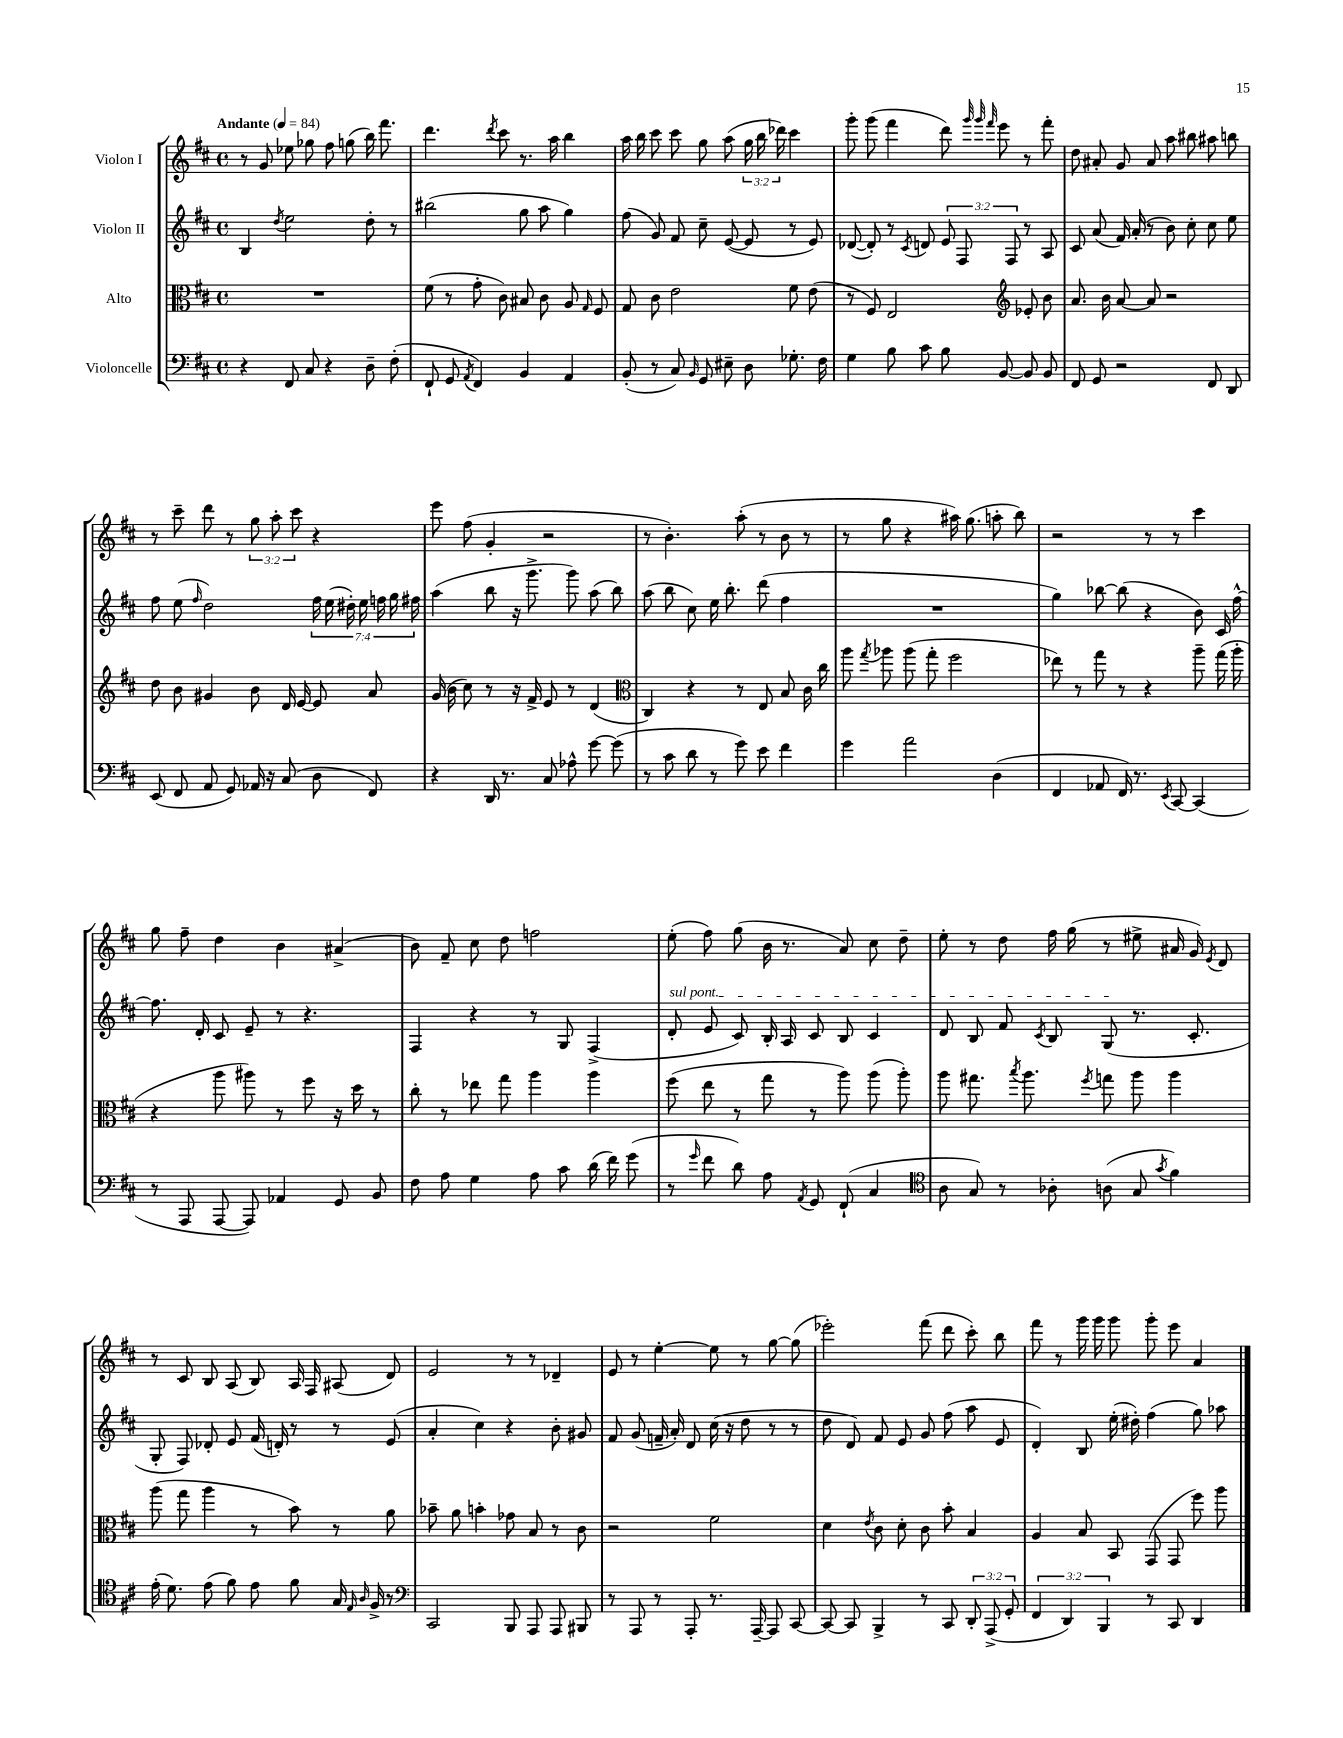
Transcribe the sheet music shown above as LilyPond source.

<<
\new StaffGroup <<
\new Staff = "s0" \with { instrumentName = "Violon I" } {
    \clef treble \key d \major \defaultTimeSignature \time 4/4 \override Staff.TupletNumber.text = #tuplet-number::calc-fraction-text \tempo "Andante" 4 = 84
    \autoBeamOff r8 g'8 ees''8 ges''8 fis''8 g''8( b''16) fis'''8. |
    d'''4. \acciaccatura { d'''8 } cis'''8 r8. a''16 b''4 |
    a''16 b''16 cis'''8 cis'''8 g''8 a''8( \tuplet 3/2 { g''16 b''16 des'''16) } cis'''4 |
    g'''8-. g'''8( fis'''4 d'''8) \grace { g'''32 g'''32 fis'''32 } e'''8 r8 fis'''8-. |
    d''8 ais'8-. g'8 ais'8 a''8 bis''8 ais''8 b''8 |
    r8 cis'''8-- d'''8 r8 \tuplet 3/2 { g''8 a''8-. cis'''8 } r4 |
    e'''8 fis''8( g'4-. r2 |
    r8 b'4.-.) a''8-.( r8 b'8 r8 |
    r8 g''8 r4 ais''16) g''8.( a''8-. b''8) |
    r2 r8 r8 cis'''4 |
    g''8 fis''8-- d''4 b'4 ais'4->( |
    b'8) fis'8-- cis''8 d''8 f''2 |
    e''8-.( fis''8) g''8( b'16 r8. a'8) cis''8 d''8-- |
    e''8-. r8 d''8 fis''16 g''16( r8 eis''8-> ais'16 g'16) \acciaccatura { e'8 } d'8 |
    r8 cis'8 b8 a8( b8) a16 fis16 ais8( d'8) |
    e'2 r8 r8 des'4-- |
    e'8 r8 e''4~-. e''8 r8 g''8~ g''8( |
    ees'''2-.) fis'''8( d'''8 cis'''8-.) b''8 |
    fis'''8 r8 g'''16 g'''16 g'''8 g'''8-. e'''8 a'4 \bar "|." |
}
\new Staff = "s1" \with { instrumentName = "Violon II" } {
    \clef treble \key d \major \defaultTimeSignature \time 4/4 \override Staff.TupletNumber.text = #tuplet-number::calc-fraction-text
    \autoBeamOff b4 \acciaccatura { d''8 } e''2 d''8-. r8 |
    bis''2( g''8 a''8 g''4) |
    fis''8( g'8) fis'8 cis''8-- e'8~( e'8 r8 e'8) |
    des'8~( des'8-.) r8 \acciaccatura { cis'8 } d'8 \tuplet 3/2 { e'8 fis8 fis8 } r8 a8 |
    cis'8 a'8( fis'16) a'16-.( r8 b'8) cis''8-. cis''8 e''8 |
    fis''8 e''8( \grace { fis''16 } d''2) \tuplet 7/4 { fis''16 e''16( dis''16-.) e''16 f''16 g''16 fis''16 } |
    a''4( b''8 r16 g'''8.-> g'''8) a''8( b''8) |
    a''8( b''8 cis''8) e''16 b''8.-. d'''8( fis''4 |
    R1 |
    g''4) bes''8~ bes''8( r4 b'8) cis'16 fis''16~-^ |
    fis''8. d'16-. cis'8 e'8-- r8 r4. |
    fis4 r4 r8 g8 fis4->( |
    \once \override TextSpanner.bound-details.left.text = \markup { \italic "sul pont." } d'8-.\startTextSpan e'8 cis'8) b16-. a16 cis'8 b8 cis'4 |
    d'8 b8 fis'8 \acciaccatura { cis'8 } b8 g8\stopTextSpan( r8. cis'8.-. |
    g8-. fis8) des'8-. e'8 fis'16( d'16-.) r8 r8 e'8( |
    a'4-. cis''4) r4 b'8-. gis'8 |
    fis'8 g'8( f'16-- a'16-.) d'8 cis''16( r16 d''8 r8 r8 |
    d''8 d'8) fis'8 e'8 g'8 fis''8( a''8 e'8 |
    d'4-.) b8 e''16-.( dis''16-.) fis''4( g''8) aes''8 \bar "|." |
}
\new Staff = "s2" \with { instrumentName = "Alto" } {
    \clef alto \key d \major \defaultTimeSignature \time 4/4
    \autoBeamOff R1 |
    fis'8( r8 g'8-. cis'8) bis8 cis'8 a8 \grace { g16 } fis8 |
    g8 cis'8 e'2 fis'8 e'8( |
    r8 fis8) e2 \clef treble ees'8-. b'8 |
    a'8. b'16 a'8~ a'8 r2 |
    d''8 b'8 gis'4 b'8 d'16 e'16~ e'8 a'8 |
    g'16( b'16 cis''8) r8 r16 fis'16-> e'8 r8 d'4( |
    \clef alto cis4) r4 r8 e8 b8 cis'16 cis''16 |
    a''8 \acciaccatura { g''8 } aes''8 aes''8( g''8-. fis''2 |
    ees''8) r8 g''8 r8 r4 a''8-- g''16( a''16-. |
    r4 a''8 ais''8) r8 fis''8 r16 d''16 r8 |
    cis''8-. r8 ees''8 g''8 a''4 a''4 |
    fis''8( e''8 r8 g''8 r8 a''8) a''8( a''8-.) |
    a''8 gis''8. \acciaccatura { b''8 } a''8. \acciaccatura { fis''8 } g''8 a''8 a''4 |
    a''8( g''8 a''4 r8 b'8) r8 a'8 |
    bes'8-- a'8 b'4-. ges'8 b8 r8 cis'8 |
    r2 fis'2 |
    d'4 \acciaccatura { e'8 } cis'8 d'8-. cis'8 b'8-. b4 |
    a4 b8 b,8 g,8( g,8 fis''8) a''8 \bar "|." |
}
\new Staff = "s3" \with { instrumentName = "Violoncelle" } {
    \clef bass \key d \major \defaultTimeSignature \time 4/4 \override Staff.TupletNumber.text = #tuplet-number::calc-fraction-text
    \autoBeamOff r4 fis,8 cis8 r4 d8-- fis8-.( |
    fis,8-! g,8 \acciaccatura { a,8 } fis,4) b,4 a,4 |
    b,8-.( r8 cis8) \grace { b,16 } g,8 eis8-- d8 ges8.-. fis16 |
    g4 b8 cis'8 b8 b,8~ b,8 b,8 |
    fis,8 g,8 r2 fis,8 d,8 |
    e,8( fis,8 a,8 g,8) aes,16 r16 cis8( d8 fis,8) |
    r4 d,16 r8. cis8 aes8-^ g'8~ g'8( |
    r8 cis'8 d'8 r8 g'8) e'8 fis'4 |
    g'4 a'2 d4( |
    fis,4 aes,8 fis,16) r8. \acciaccatura { e,8 } cis,8~ cis,4( |
    r8 a,,8 a,,8~ a,,8) aes,4 g,8 b,8 |
    fis8 a8 g4 a8 cis'8 d'16( fis'16) g'8( |
    r8 \grace { g'16 } fis'8 d'8) a8 \acciaccatura { a,8 } g,8 fis,8-!( cis4 |
    \clef tenor a8 g8) r8 aes8-. a8( g8 \acciaccatura { g'8 } fis'4) |
    e'16-.( d'8.) e'8( fis'8) e'8 fis'8 g16 \grace { e16 a16 } fis16-> r8 |
    \clef bass cis,2 b,,8 a,,8 a,,8 bis,,8 |
    r8 a,,8 r8 a,,8-. r8. a,,16~-- a,,8 cis,8~ |
    cis,8~ cis,8 b,,4-> r8 cis,8 \tuplet 3/2 { d,8-. a,,8->( g,8-. } |
    \tuplet 3/2 { fis,4 d,4) b,,4 } r8 cis,8 d,4 \bar "|." |
}
>>
>>
\layout { \context { \Score \remove "Bar_number_engraver" } }
